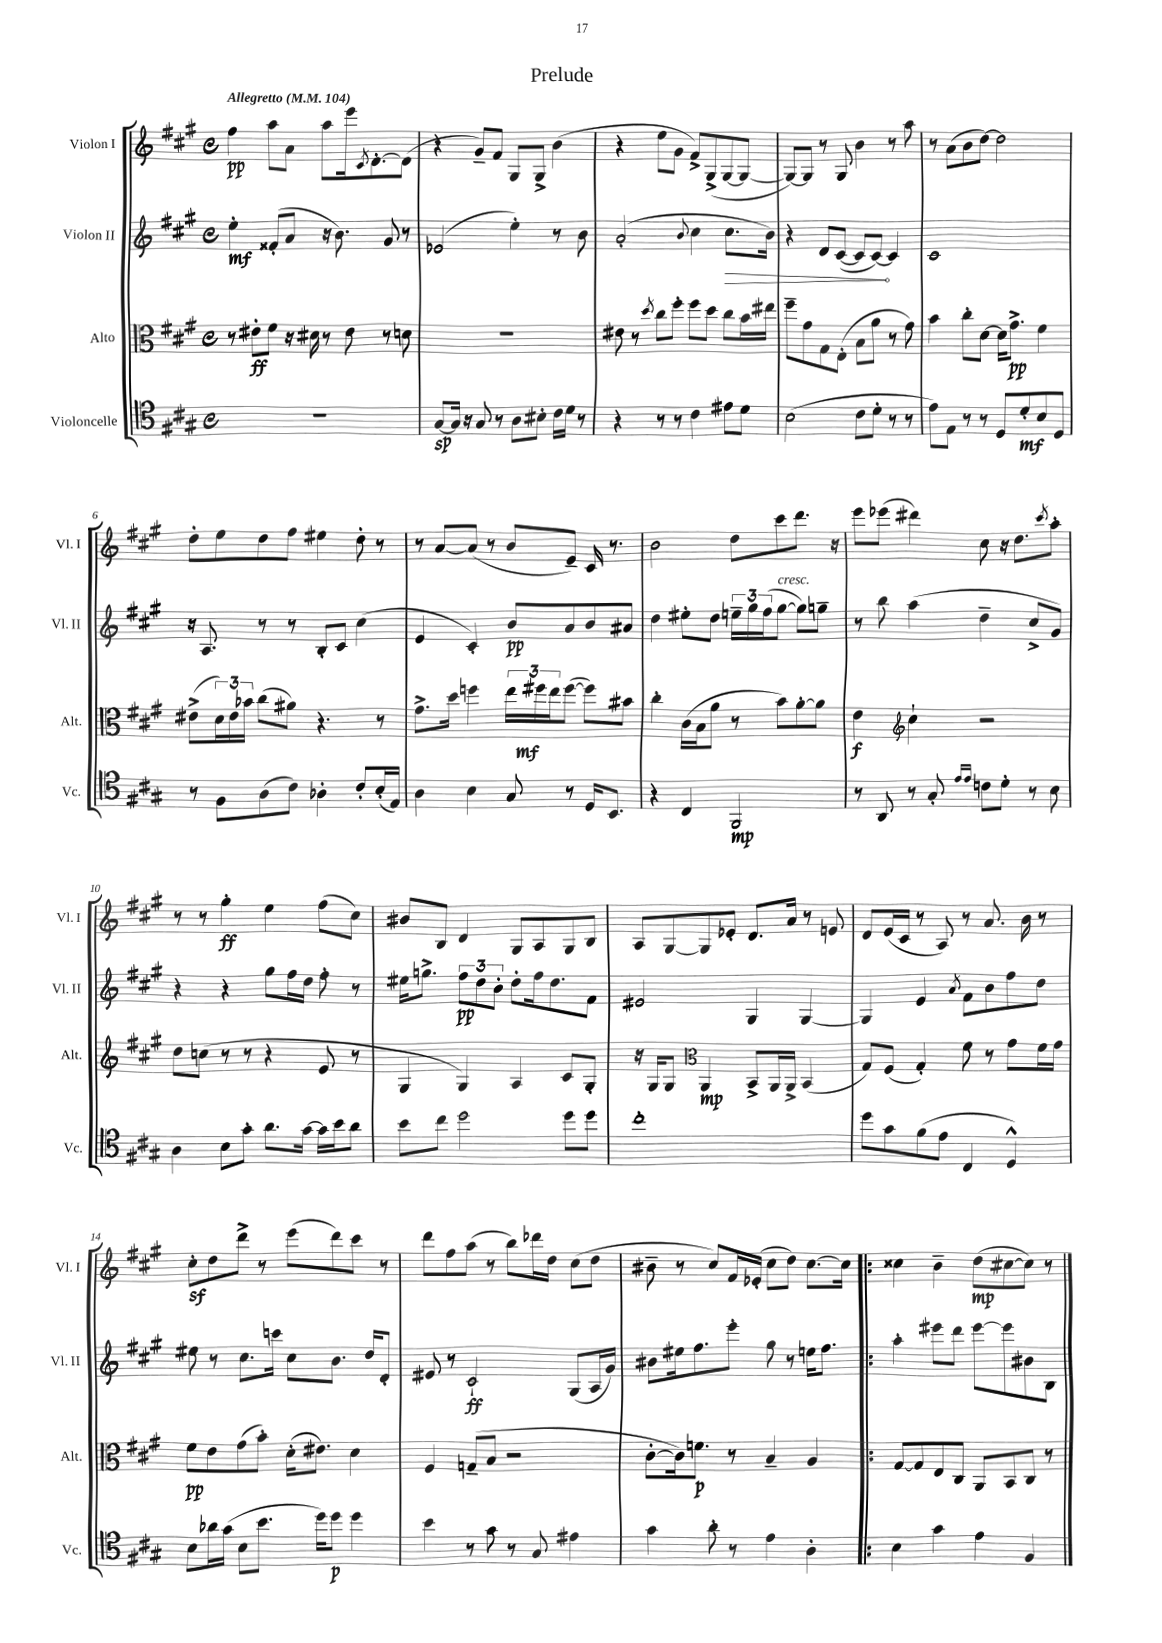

**kern	**dynam	**kern	**dynam	**kern	**dynam	**kern	**dynam
*part4	*part4	*part3	*part3	*part2	*part2	*part1	*part1
*staff4	*staff4	*staff3	*staff3	*staff2	*staff2	*staff1	*staff1
*I"Violoncelle	*	*I"Alto	*	*I"Violon II	*	*I"Violon I	*
*I'Vc.	*	*I'Alt.	*	*I'Vl. II	*	*I'Vl. I	*
*clefC4	*	*clefC3	*	*clefG2	*	*clefG2	*
*k[f#c#g#]	*	*k[f#c#g#]	*	*k[f#c#g#]	*	*k[f#c#g#]	*
*M4/4	*	*M4/4	*	*M4/4	*	*M4/4	*
*met(c)	*	*met(c)	*	*met(c)	*	*met(c)	*
*MM104	*	*MM104	*	*MM104	*	*MM104	*
=1	=1	=1	=1	=1	=1	=1	=1
!	!	!	!	!	!	!LO:TX:a:B:t=Allegretto	!
1r	.	8r	.	4ee'\	mf	4ff#\	pp
.	.	8e#X'\L	ff	.	.	.	.
.	.	8f#\J	.	(8f##X'/L	.	8aa\L	.
.	.	16r	.	8a/J	.	8a\J	.
.	.	16d#X\	.	.	.	.	.
.	.	8r	.	16r	.	8aa\L	.
.	.	.	.	8.b\)	.	.	.
.	.	8e#\	.	.	.	16eee\k	.
.	.	.	.	.	.	8qc#/	.
.	.	.	.	.	.	[8.d'\	.
.	.	8r	.	8g#/	.	.	.
.	.	8dn\	.	8r	.	(8d\J]	.
=2	=2	=2	=2	=2	=2	=2	=2
[8G#/L	sp	1r	.	(2e-X/	.	4r	.
16G#/Jk]	.	.	.	.	.	.	.
16r	.	.	.	.	.	.	.
8G#/	.	.	.	.	.	8g#~/L)	.
8r	.	.	.	.	.	8f#/J	.
8A\L	.	.	.	4ee'\)	.	8G#/L	.
8B#X'\J	.	.	.	.	.	8G#^/J	.
16c#\LL	.	.	.	8r	.	(4b\	.
16d\JJ	.	.	.	.	.	.	.
8r	.	.	.	8b\	.	.	.
=3	=3	=3	=3	=3	=3	=3	=3
4r	.	8e#X\	.	(2a'/	.	4r	.
.	.	8r	.	.	.	.	.
.	.	8qdd/	.	.	.	.	.
8r	.	8cc#\L	.	.	.	8ee\L	.
8r	.	8ff#'\J	.	.	.	8g#\J	.
.	.	.	.	8qqb/	.	.	.
4c#\	.	8ff#\L	.	4cc#\	.	8f#^/L)	.
.	.	8dd\J	.	.	.	(8G#^/	.
!	!	!	!	!	!LO:HP:b	!	!
8e#X\L	.	8cc#\L	.	8.cc#\L	>	[8G#/	.
8d\J	.	16b\L	.	.	.	8G#/J_	.
.	.	16ee#X\JJ	.	16b\Jk)	.	.	.
=4	=4	=4	=4	=4	=4	=4	=4
(2B\	.	8ff#~\L	.	4r	.	8G#/L_)	.
.	.	8g#\	.	.	.	8G#/J]	.
.	.	8G#\	.	8d/L	.	8r	.
.	.	(8E'\J	.	([8c#/J	.	8G#/	.
8c#\L	.	8B\L	.	8c#/L]	.	4b\	.
8d'\J	.	8a\J	.	[8c#/J)	.	.	.
8r	.	8r	.	4c#/]	]	8r	.
8r	.	8g#\)	.	.	.	8aa\	.
=5	=5	=5	=5	=5	=5	=5	=5
8e\L)	.	4b\	.	1c#	.	8r	.
8E\J	.	.	.	.	.	(8a\L	.
8r	.	8cc#'\L	.	.	.	8b\	.
8r	.	[8d\J	.	.	.	[8dd\J)	.
8D/L	.	16d\KL]	.	.	.	2dd\]	.
.	.	8.g#^\J	pp	.	.	.	.
8d'/	mf	.	.	.	.	.	.
8B/	.	4f#\	.	.	.	.	.
8D/J	.	.	.	.	.	.	.
!!LO:LB:g=z
=6	=6	=6	=6	=6	=6	=6	=6
8r	.	(8e#X^\L	.	16r	.	8dd'\L	.
.	.	.	.	8.A/	.	.	.
8F#\L	.	24d\L)	.	.	.	8ee\	.
.	.	24e#\	.	.	.	.	.
.	.	24b-X\JJ	.	.	.	.	.
(8A\	.	(8cc#\L	.	8r	.	8dd\	.
8c#\J)	.	8a#X\J)	.	8r	.	8ff#\J	.
4A-X'\	.	4.r	.	8B'/L	.	4ee#X\	.
.	.	.	.	8c#/J	.	.	.
8c#'/L	.	.	.	(4cc#\	.	8dd'\	.
(16B'/L	.	8r	.	.	.	8r	.
16E/JJ)	.	.	.	.	.	.	.
=7	=7	=7	=7	=7	=7	=7	=7
4A\	.	8.g#^\L	.	4e/	.	8r	.
.	.	.	.	.	.	[8a/L	.
.	.	16dd\Jk	.	.	.	.	.
4B\	.	4ffn\	.	4c#'/)	.	(8a/J]	.
.	.	.	.	.	.	8r	.
8G#/	.	24ee\LL	.	8b/L	pp	8b/L	.
.	.	24ff#X\	mf	.	.	.	.
.	.	24ee\J	.	.	.	.	.
8r	.	([8ff#\J	.	8a/	.	8e~/J)	.
16D/KL	.	8ff#\L])	.	8b/	.	16c#/	.
8.BB/J	.	.	.	.	.	8.r	.
.	.	8b#X\J	.	8a#X/J	.	.	.
=8	=8	=8	=8	=8	=8	=8	=8
4r	.	4cc#'\	.	4dd\	.	2b\	.
4C#/	.	(16c#\LL	.	8ee#X'\L	.	.	.
.	.	16B\J	.	.	.	.	.
.	.	8a\J	.	8dd\J	.	.	.
2FF#/	mp	8r	.	24een~\LL	.	8dd\L	.
.	.	.	.	24gg#\	.	.	.
.	.	.	.	(24ff#\J	.	.	.
!	!	!	!	!LO:TX:a:i:t=cresc.	!	!	!
.	.	8b\L)	.	[8gg#\J	.	8ccc#\	.
.	.	[8a'\	.	8gg#\L])	.	8.ddd\J	.
.	.	8a\J]	.	8ggn~\J	.	.	.
.	.	.	.	.	.	16r	.
=9	=9	=9	=9	=9	=9	=9	=9
8r	.	4e\	f	8r	.	8eee\L	.
8AA/	.	.	.	8bb\	.	(8eee-X\J	.
*	*	*clefG2	*	*	*	*	*
8r	.	4cc#`\	.	(4aa\	.	4ddd#X\)	.
8G#'/	.	.	.	.	.	.	.
16qqe/LL	.	.	.	.	.	.	.
16qqe/JJ	.	.	.	.	.	.	.
8cn\L	.	2r	.	4dd~\	.	8cc#\	.
8d'\J	.	.	.	.	.	16r	.
.	.	.	.	.	.	8.dd\L	.
8r	.	.	.	8cc#^/L	.	.	.
.	.	.	.	.	.	8qccc#/	.
8B\	.	.	.	8g#/J)	.	8aa'\J	.
!!LO:LB:g=z
=10	=10	=10	=10	=10	=10	=10	=10
4A\	.	8dd\L	.	4r	.	8r	.
.	.	(8ccn\J	.	.	.	8r	.
8B\L	.	8r	.	4r	.	4gg#'\	ff
8g#'\J	.	8r	.	.	.	.	.
8.a\L	.	4r	.	8gg#\L	.	4ee\	.
.	.	.	.	16ff#\L	.	.	.
[16g#\Jk	.	.	.	16dd\JJ	.	.	.
16g#\LL]	.	8e/	.	8ff#'\	.	(8ff#\L	.
16b\J	.	.	.	.	.	.	.
8a\J	.	8r	.	8r	.	8cc#\J)	.
=11	=11	=11	=11	=11	=11	=11	=11
8b\L	.	4G#/	.	16ee#X\KL	.	8b#X/L	.
.	.	.	.	8.ggn^\J	.	.	.
8cc#\J	.	.	.	.	.	8B/J	.
2dd\	.	4G#/)	.	12ff#\L	pp	4d/	.
.	.	.	.	12dd\	.	.	.
.	.	.	.	12b'\J	.	.	.
.	.	4A/	.	8dd'\L	.	8G#/L	.
.	.	.	.	16ff#\k	.	8A/	.
.	.	.	.	8.dd\	.	.	.
8dd\L	.	8c#/L	.	.	.	8G#/	.
8dd\J	.	8G#'/J	.	8f#\J	.	8B/J	.
=12	=12	=12	=12	=12	=12	=12	=12
1cc#'	.	16r	.	2e#X/	.	8A/L	.
.	.	16G#/KL	.	.	.	.	.
.	.	8G#/J	.	.	.	[8G#/	.
*	*	*clefC3	*	*	*	*	*
.	.	4AA/	mp	.	.	8G#/]	.
.	.	.	.	.	.	8e-X'/J	.
.	.	8BB^/L	.	4G#/	.	8.d/L	.
.	.	16AA/L	.	.	.	.	.
.	.	16AA^/JJ	.	.	.	16a/Jk	.
.	.	(4BB/	.	[4G#/	.	8r	.
.	.	.	.	.	.	8en/	.
=13	=13	=13	=13	=13	=13	=13	=13
8dd\L	.	8G#/L)	.	4G#/]	.	8d/L	.
8g#\	.	(8F#/J	.	.	.	(16e/L	.
.	.	.	.	.	.	16c#/JJ	.
(8f#\	.	4G#'/)	.	4e/	.	8r	.
8e\J	.	.	.	.	.	8A/)	.
.	.	.	.	8qa/	.	.	.
4C#/	.	8f#\	.	8f#\L	.	8r	.
.	.	8r	.	8b\	.	8.a/	.
4D^^/)	.	8g#\L	.	8ff#\	.	.	.
.	.	.	.	.	.	16b\	.
.	.	16f#\L	.	8dd\J	.	8r	.
.	.	16g#\JJ	.	.	.	.	.
!!LO:LB:g=z
=14	=14	=14	=14	=14	=14	=14	=14
8B\L	.	8f#\L	pp	8ee#X\	.	8cc#z'\L	.
16a-X\L	.	8e\	.	8r	.	8dd\	.
(16g#\JJ	.	.	.	.	.	.	.
8B\L	.	(8g#\	.	8.cc#\L	.	8ddd^\J	.
8.b\J	.	8b'\J)	.	.	.	8r	.
.	.	.	.	16cccn\Jk	.	.	.
.	.	(16d'\KL	.	8cc#\L	.	(8eee\L	.
16dd\KL)	.	8.e#X\J)	.	.	.	.	.
8dd\J	p	.	.	8.b\J	.	8ddd\)	.
4dd\	.	4d\	.	.	.	8ccc#\J	.
.	.	.	.	16dd/KL	.	.	.
.	.	.	.	8d'/J	.	8r	.
=15	=15	=15	=15	=15	=15	=15	=15
4b\	.	4F#/	.	8e#X/	.	8ddd\L	.
.	.	.	.	8r	.	8ff#\	.
8r	.	(8Gn~/L	.	2c#`/	ff	(8aa\J	.
8g#\	.	8B/J	.	.	.	8r	.
8r	.	2r	.	.	.	8bb\L)	.
8G#/	.	.	.	.	.	16ddd-X\L	.
.	.	.	.	.	.	16dd\JJ	.
4e#X\	.	.	.	(8G#/L	.	(8cc#\L	.
.	.	.	.	16A/L	.	8dd\J	.
.	.	.	.	16g#/JJ)	.	.	.
=16	=16	=16	=16	=16	=16	=16	=16
4g#\	.	[8c#'\L	.	8b#X\L	.	8b#X~\	.
.	.	16c#\k])	.	16ee#X\k	.	8r	.
.	.	8.fn\J	p	8.ff#\	.	.	.
8a'\	.	.	.	.	.	8cc#/L)	.
8r	.	8r	.	8eee'\J	.	16f#/L	.
.	.	.	.	.	.	(16e-X'/JJ	.
4e\	.	4B~/	.	8gg#\	.	8cc#\L	.
.	.	.	.	8r	.	8dd\J)	.
4A'\	.	4A/	.	16een\KL	.	[8.cc#\L	.
.	.	.	.	8.ff#\J	.	.	.
.	.	.	.	.	.	16cc#\Jk]	.
=17!|:	=17!|:	=17!|:	=17!|:	=17!|:	=17!|:	=17!|:	=17!|:
4B\	.	[8G#/L	.	4aa'\	.	4cc##X\	.
.	.	8G#/]	.	.	.	.	.
4g#\	.	8E/	.	8eee#X\L	.	4b~\	.
.	.	8C#/J	.	8ddd\J	.	.	.
4e\	.	8AA/L	.	[8eee#\L	.	(8dd\L	mp
.	.	8BB/	.	8eee#\]	.	[8cc#X\	.
4F#/	.	8C#/J	.	8b#X\	.	8cc#\J])	.
.	.	8r	.	8B\J	.	8r	.
==	==	==	==	==	==	==	==
*-	*-	*-	*-	*-	*-	*-	*-
